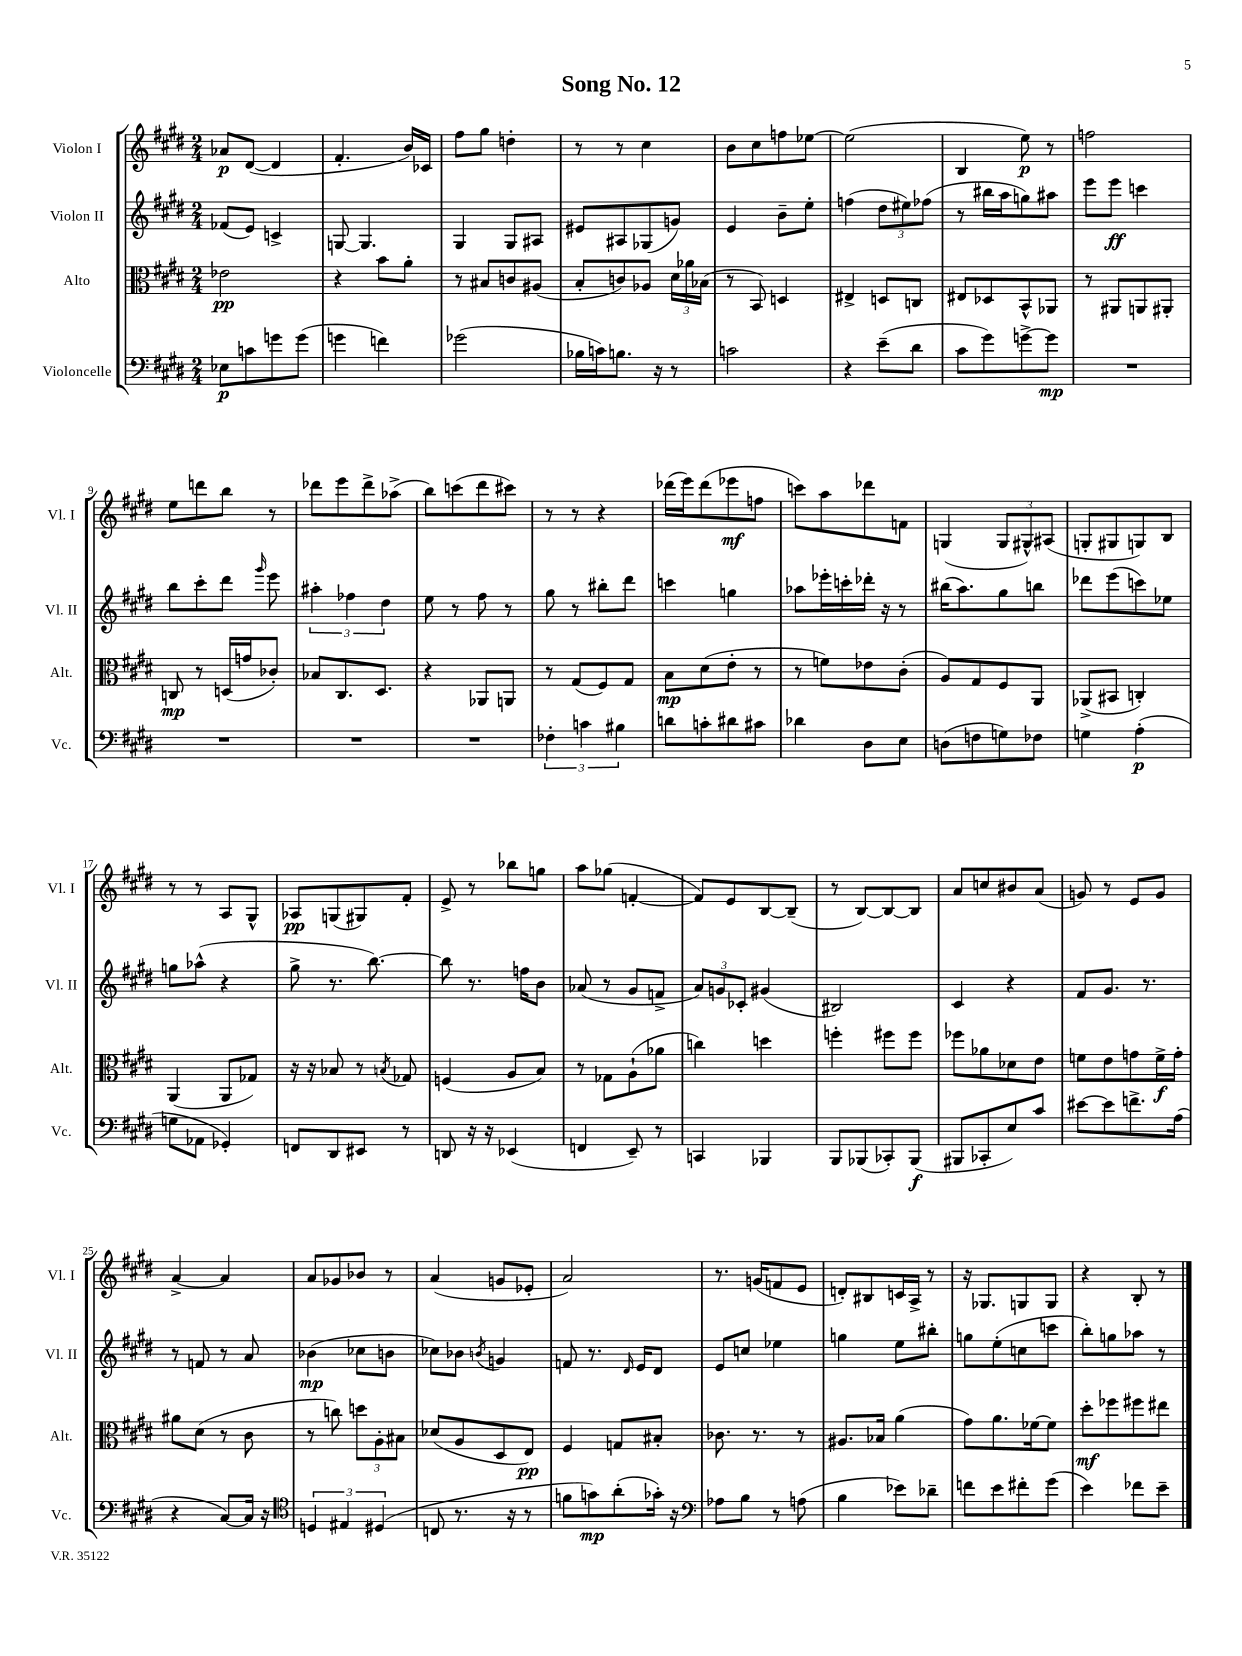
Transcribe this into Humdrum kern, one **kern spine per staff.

**kern	**dynam	**kern	**dynam	**kern	**dynam	**kern	**dynam
*part4	*part4	*part3	*part3	*part2	*part2	*part1	*part1
*staff4	*staff4	*staff3	*staff3	*staff2	*staff2	*staff1	*staff1
*I"Violoncelle	*	*I"Alto	*	*I"Violon II	*	*I"Violon I	*
*I'Vc.	*	*I'Alt.	*	*I'Vl. II	*	*I'Vl. I	*
*clefF4	*	*clefC3	*	*clefG2	*	*clefG2	*
*k[f#c#g#d#]	*	*k[f#c#g#d#]	*	*k[f#c#g#d#]	*	*k[f#c#g#d#]	*
*M2/4	*	*M2/4	*	*M2/4	*	*M2/4	*
=1	=1	=1	=1	=1	=1	=1	=1
8E-X\L	p	2e-X\	pp	(8f-X/L	.	8a-X/L	p
8cn\	.	.	.	8e/J)	.	([8d#/J	.
8gn\	.	.	.	4cn^/	.	4d#/]	.
(8g\J	.	.	.	.	.	.	.
=2	=2	=2	=2	=2	=2	=2	=2
4gn\	.	4r	.	[8Gn/	.	4.f#'/	.
.	.	.	.	4.G/]	.	.	.
4fn\)	.	8b\L	.	.	.	.	.
.	.	8a'\J	.	.	.	16b/LL)	.
.	.	.	.	.	.	16c-X/JJ	.
=3	=3	=3	=3	=3	=3	=3	=3
(2g-X\	.	8r	.	4G#/	.	8ff#\L	.
.	.	8B#X/L	.	.	.	8gg#\J	.
.	.	8cn/	.	8G#/L	.	4ddn'\	.
.	.	(8A#X/J	.	8A#X/J	.	.	.
=4	=4	=4	=4	=4	=4	=4	=4
16B-X\LL	.	8B'/L	.	8e#X/L	.	8r	.
16cn\J)	.	.	.	.	.	.	.
8.Bn\J	.	8cn/)	.	8A#X/	.	8r	.
.	.	8A-X/J	.	(8G-X/	.	4cc#\	.
16r	.	.	.	.	.	.	.
8r	.	24d#\LL	.	8gn/J)	.	.	.
.	.	24a-X\	.	.	.	.	.
.	.	(24B-X\JJ	.	.	.	.	.
=5	=5	=5	=5	=5	=5	=5	=5
2cn\	.	8r	.	4e/	.	8b\L	.
.	.	8BB/)	.	.	.	8cc#\	.
.	.	4Dn/	.	8b~\L	.	8ffn\	.
.	.	.	.	8ee'\J	.	[8ee-X\J	.
=6	=6	=6	=6	=6	=6	=6	=6
4r	.	4E#X^/	.	(4ffn\	.	(2ee-\]	.
(8e~\L	.	8Dn/L	.	12dd#\L	.	.	.
.	.	.	.	12ee#X\)	.	.	.
8d#\J	.	8Cn/J	.	.	.	.	.
.	.	.	.	(12ff-X\J	.	.	.
=7	=7	=7	=7	=7	=7	=7	=7
8c#\L	.	8E#X/L	.	8r	.	4B/	.
8g#\)	.	8D-X/	.	16bb#X\LL	.	.	.
.	.	.	.	16aa\J	.	.	.
[8gn^\	.	8BB^^/	.	8ggn\)	.	8ee\)	p
8g\J]	mp	8AA-X/J	.	8aa#X\J	.	8r	.
=8	=8	=8	=8	=8	=8	=8	=8
2r	.	8r	.	8eee\L	.	2ffn\	.
.	.	8AA#X/L	.	8eee\J	ff	.	.
.	.	8AAn/	.	4cccn\	.	.	.
.	.	8AA#X'/J	.	.	.	.	.
!!LO:LB:g=z
=9	=9	=9	=9	=9	=9	=9	=9
2r	.	8Cn/	mp	8bb\L	.	8ee\L	.
.	.	8r	.	8ccc#'\	.	8dddn\	.
.	.	(16Dn/LL	.	8ddd#\J	.	8bb\J	.
.	.	16gn/J	.	.	.	.	.
.	.	.	.	16qqggg#/	.	.	.
.	.	8c-X'/J)	.	8eee\	.	8r	.
=10	=10	=10	=10	=10	=10	=10	=10
2r	.	8B-X/L	.	6aa#X'\	.	8ddd-X\L	.
.	.	8.C#/	.	.	.	8eee\	.
.	.	.	.	6ff-X\	.	.	.
.	.	.	.	.	.	8ddd-^\	.
.	.	8.D#/J	.	.	.	.	.
.	.	.	.	6dd#\	.	.	.
.	.	.	.	.	.	(8aa-X^\J	.
=11	=11	=11	=11	=11	=11	=11	=11
2r	.	4r	.	8ee\	.	8bb\L)	.
.	.	.	.	8r	.	(8cccn\	.
.	.	8AA-X/L	.	8ff#\	.	8ddd#\	.
.	.	8AAn/J	.	8r	.	8ccc#X\J)	.
=12	=12	=12	=12	=12	=12	=12	=12
6F-X'\	.	8r	.	8gg#\	.	8r	.
.	.	(8G#/L	.	8r	.	8r	.
6cn\	.	.	.	.	.	.	.
.	.	8F#/)	.	8bb#X'\L	.	4r	.
6B#X\	.	.	.	.	.	.	.
.	.	8G#/J	.	8ddd#\J	.	.	.
=13	=13	=13	=13	=13	=13	=13	=13
8dn\L	.	8B\L	mp	4cccn\	.	(16ddd-X\LL	.
.	.	.	.	.	.	16eee\J)	.
8cn'\	.	(8d#\	.	.	.	(8ddd-\	.
8d#X\	.	8e'\J	.	4ggn\	.	8eee-X\	mf
8c#X\J	.	8r	.	.	.	8ffn\J	.
=14	=14	=14	=14	=14	=14	=14	=14
4d-X\	.	8r	.	8aa-X\L	.	8cccn\L)	.
.	.	8fn\L)	.	16eee-X'\L	.	8aa\	.
.	.	.	.	16cccn'\	.	.	.
8D#\L	.	8e-X\	.	16ddd-X'\JJ	.	8ddd-X\	.
.	.	.	.	16r	.	.	.
8E\J	.	(8c#'\J	.	8r	.	8fn\J	.
=15	=15	=15	=15	=15	=15	=15	=15
(8Dn\L	.	8A/L)	.	(16bb#X\KL	.	(4Gn/	.
.	.	.	.	8.aa\)	.	.	.
8Fn\	.	8G#/	.	.	.	.	.
8Gn\)	.	8F#/	.	8gg#\	.	12G/L	.
.	.	.	.	.	.	12G#X^^/)	.
8F-X\J	.	8AA/J	.	8bbn\J	.	.	.
.	.	.	.	.	.	(12A#X/J	.
=16	=16	=16	=16	=16	=16	=16	=16
4Gn\	.	(8AA-X^/L	.	8ddd-X\L	.	8Gn'/L	.
.	.	8BB#X/J	.	(8eee\	.	8G#X/	.
(4A'\	p	4Cn'/)	.	8cccn\)	.	8Gn/)	.
.	.	.	.	8ee-X\J	.	8B/J	.
!!LO:LB:g=z
=17	=17	=17	=17	=17	=17	=17	=17
8Gn\L	.	(4AA/	.	8ggn\L	.	8r	.
8AA-X\J	.	.	.	(8aa-X^^\J	.	8r	.
4GG-X'/)	.	8AA/L	.	4r	.	8A/L	.
.	.	8G-X/J)	.	.	.	8G#^^/J	.
=18	=18	=18	=18	=18	=18	=18	=18
8FFn/L	.	16r	.	8gg#^\	.	8A-X/L	pp
.	.	16r	.	.	.	.	.
8DD#/	.	8B-X/	.	8.r	.	(8Gn/	.
8EE#X/J	.	8r	.	.	.	8G#X/)	.
.	.	.	.	[8.bb\)	.	.	.
.	.	8qBn/	.	.	.	.	.
8r	.	8G-X/	.	.	.	8f#'/J	.
=19	=19	=19	=19	=19	=19	=19	=19
8DDn/	.	(4Fn/	.	8bb\]	.	8e^/	.
16r	.	.	.	8.r	.	8r	.
16r	.	.	.	.	.	.	.
(4EE-X/	.	8A/L	.	.	.	8bb-X\L	.
.	.	.	.	16ffn\KL	.	.	.
.	.	8B/J)	.	8b\J	.	8ggn\J	.
=20	=20	=20	=20	=20	=20	=20	=20
4FFn/	.	8r	.	(8a-X/	.	8aa\L	.
.	.	8G-X\L	.	8r	.	(8gg-X\J	.
8EE~/)	.	(8A`\	.	8g#/L	.	[4fn'/	.
8r	.	8a-X\J	.	8fn^/J	.	.	.
=21	=21	=21	=21	=21	=21	=21	=21
4CCn/	.	4ccn\)	.	12a/L)	.	8f/L])	.
.	.	.	.	12gn/	.	.	.
.	.	.	.	.	.	8e/	.
.	.	.	.	12c-X'/J	.	.	.
4BBB-X/	.	4ddn\	.	(4g#X/	.	[8B/	.
.	.	.	.	.	.	(8B~/J]	.
=22	=22	=22	=22	=22	=22	=22	=22
8BBB/L	.	4ffn'\	.	2B#X/)	.	8r	.
(8BBB-X/	.	.	.	.	.	[8B/L)	.
8CC-X'/)	.	8ff#X\L	.	.	.	8B/_	.
(8BBB-/J	f	8ff#\J	.	.	.	8B/J]	.
=23	=23	=23	=23	=23	=23	=23	=23
8BBB#X/L	.	8ff-X\L	.	4c#/	.	8a/L	.
8CC-X'/	.	8a-X\	.	.	.	8ccn/	.
8E/)	.	8d-X\	.	4r	.	8b#X/	.
8c#/J	.	8e\J	.	.	.	(8a/J	.
=24	=24	=24	=24	=24	=24	=24	=24
[8e#X\L	.	8fn\L	.	8f#/L	.	8gn/)	.
8e#\]	.	8e\	.	8.g#/J	.	8r	.
8.fn^\	.	8gn\	.	.	.	8e/L	.
.	.	.	.	8.r	.	.	.
.	.	16f^\L	f	.	.	8g/J	.
(16A\Jk	.	16g'\JJ	.	.	.	.	.
!!LO:LB:g=z
=25	=25	=25	=25	=25	=25	=25	=25
4r	.	8a#X\L	.	8r	.	[4a^/	.
.	.	(8d#\J	.	8fn/	.	.	.
[8C#/L)	.	8r	.	8r	.	4a/]	.
16C#/Jk]	.	8c#\	.	8a/	.	.	.
16r	.	.	.	.	.	.	.
=26	=26	=26	=26	=26	=26	=26	=26
*clefC4	*	*	*	*	*	*	*
6Dn/	.	8r	.	(4b-X\	mp	8a/L	.
.	.	8ccn\)	.	.	.	8g-X/	.
6E#X/	.	.	.	.	.	.	.
.	.	12ddn\L	.	8cc-X\L	.	8b-X/J	.
(6D#X/	.	12A'\	.	.	.	.	.
.	.	.	.	8bn\J	.	8r	.
.	.	12B#X\J	.	.	.	.	.
=27	=27	=27	=27	=27	=27	=27	=27
8Cn/	.	(8d-X/L	.	8cc-X\L)	.	(4a/	.
8.r	.	8A/	.	8b-X\J	.	.	.
.	.	.	.	8qbn/	.	.	.
.	.	8D#/	.	4gn/	.	8gn/L	.
16r	.	.	.	.	.	.	.
8r	.	8E/J)	pp	.	.	8e-X'/J	.
=28	=28	=28	=28	=28	=28	=28	=28
8fn\L	.	4F#/	.	8fn/	.	2a/)	.
8gn\)	mp	.	.	8.r	.	.	.
(8a'\	.	8Gn/L	.	.	.	.	.
.	.	.	.	16qqd#/	.	.	.
.	.	.	.	16e/KL	.	.	.
16g-X'\Jk)	.	8B#X'/J	.	8d#/J	.	.	.
16r	.	.	.	.	.	.	.
=29	=29	=29	=29	=29	=29	=29	=29
*clefF4	*	*	*	*	*	*	*
8A-X\L	.	8.c-X\	.	8e/L	.	8.r	.
8B\J	.	.	.	8ccn/J	.	.	.
.	.	8.r	.	.	.	(16gn/KL	.
8r	.	.	.	4ee-X\	.	8fn/	.
(8An\	.	8r	.	.	.	8e/J	.
=30	=30	=30	=30	=30	=30	=30	=30
4B\	.	8.A#X/L	.	4ggn\	.	8dn'/L)	.
.	.	.	.	.	.	8B#X/	.
.	.	16B-X/Jk	.	.	.	.	.
8e-X\L)	.	(4a\	.	8ee\L	.	16cn/L	.
.	.	.	.	.	.	16A^/JJ	.
8d-X~\J	.	.	.	8bb#X'\J	.	8r	.
=31	=31	=31	=31	=31	=31	=31	=31
8fn\L	.	8g#\L)	.	8ggn\L	.	16r	.
.	.	.	.	.	.	8.G-X/L	.
8e\	.	8.a\	.	(8ee'\	.	.	.
8f#X'\	.	.	.	8ccn\	.	8Gn/	.
.	.	[16f-X\k	.	.	.	.	.
(8g#\J	.	8f-\J]	.	8cccn\J	.	8G/J	.
=32	=32	=32	=32	=32	=32	=32	=32
4e\)	.	8dd#'\L	mf	8bb'\L)	.	4r	.
.	.	8ff-X\	.	8ggn\	.	.	.
8f-X\L	.	8ff#X\	.	8aa-X\J	.	8B'/	.
8e~\J	.	8ee#X\J	.	8r	.	8r	.
==	==	==	==	==	==	==	==
*-	*-	*-	*-	*-	*-	*-	*-
